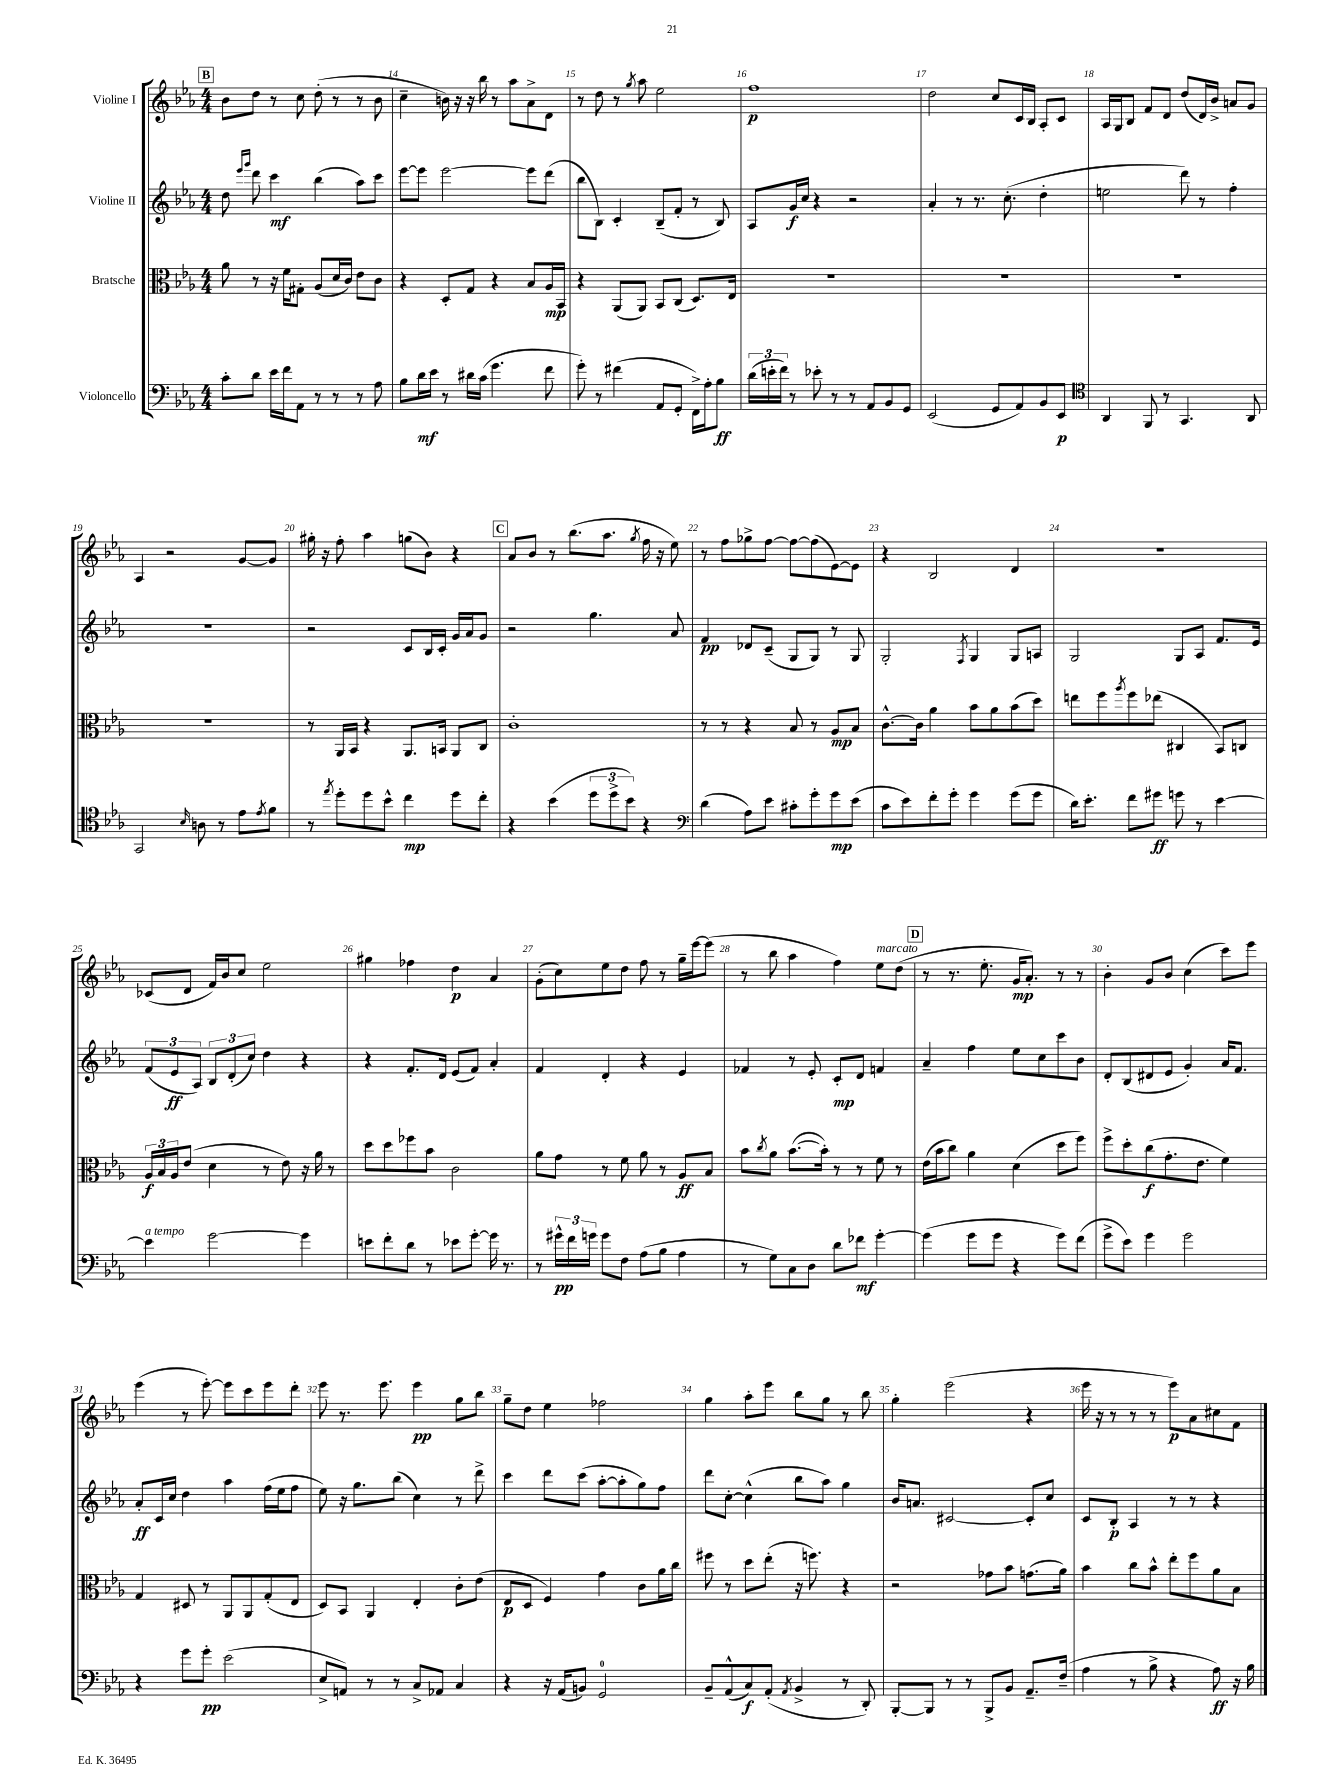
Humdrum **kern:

**kern	**dynam	**kern	**dynam	**kern	**dynam	**kern	**dynam
*part4	*part4	*part3	*part3	*part2	*part2	*part1	*part1
*staff4	*staff4	*staff3	*staff3	*staff2	*staff2	*staff1	*staff1
*I"Violoncello	*	*I"Bratsche	*	*I"Violine II	*	*I"Violine I	*
*clefF4	*	*clefC3	*	*clefG2	*	*clefG2	*
*k[b-e-a-]	*	*k[b-e-a-]	*	*k[b-e-a-]	*	*k[b-e-a-]	*
*M4/4	*	*M4/4	*	*M4/4	*	*M4/4	*
!!LO:REH:place=s1:t=B
=13	=13	=13	=13	=13	=13	=13	=13
8c'\L	.	8a-\	.	8dd\	.	8b-\L	.
.	.	.	.	16qqeee-/LL	.	.	.
.	.	.	.	16qqggg/JJ	.	.	.
8d\J	.	8r	.	8ddd\	.	8dd\J	.
16e-\LL	.	16r	.	4ccc\	mf	8r	.
16f\J	.	16f\KL	.	.	.	.	.
8AA-\J	.	8G#X'\J	.	.	.	8cc\	.
8r	.	(8A-/L	.	(4bb-\	.	(8dd'\	.
8r	.	16d/L	.	.	.	8r	.
.	.	16c/JJ)	.	.	.	.	.
8r	.	8e-\L	.	8aa-\L)	.	8r	.
8A-\	.	8c\J	.	8ccc\J	.	8b-\	.
=14	=14	=14	=14	=14	=14	=14	=14
8B-\L	.	4r	.	[8eee-\L	.	4cc~\	.
16d\L	mf	.	.	8eee-\J]	.	.	.
16e-\JJ	.	.	.	.	.	.	.
8r	.	8D'/L	.	[2eee-\	.	16bn\)	.
.	.	.	.	.	.	16r	.
16d#X\LL	.	8G/J	.	.	.	16r	.
(16c\JJ	.	.	.	.	.	16bb-\	.
4.g\	.	4r	.	.	.	8r	.
.	.	.	.	.	.	8aa-\L	.
.	.	8B-/L	.	8eee-\L]	.	8a-^\	.
8f\	.	16A-/L	mp	(8ddd\J	.	8d\J	.
.	.	16BB-/JJ	.	.	.	.	.
=15	=15	=15	=15	=15	=15	=15	=15
8g'\)	.	4r	.	8bb-\L	.	8r	.
8r	.	.	.	8B-\J)	.	8dd\	.
(4f#X\	.	(8AA-/L	.	4c'/	.	8r	.
.	.	.	.	.	.	8qgg/	.
.	.	8AA-/J)	.	.	.	8aa-\	.
8AA-/L	.	8BB-/L	.	(8B-~/L	.	2ee-\	.
8GG'/J	.	(8C/J	.	8f'/J	.	.	.
16FF^\LL)	.	8.D/L)	.	8r	.	.	.
16A-'\J	.	.	.	.	.	.	.
8B-\J	ff	.	.	8B-/)	.	.	.
.	.	16E-/Jk	.	.	.	.	.
=16	=16	=16	=16	=16	=16	=16	=16
(24d\LL	.	1r	.	8A-/L	.	1ff	p
24en'\	.	.	.	.	.	.	.
24f\JJ)	.	.	.	.	.	.	.
8r	.	.	.	16g/L	f	.	.
.	.	.	.	16cc/JJ	.	.	.
8e-X'\	.	.	.	4r	.	.	.
8r	.	.	.	.	.	.	.
8r	.	.	.	2r	.	.	.
8AA-/L	.	.	.	.	.	.	.
8BB-/	.	.	.	.	.	.	.
8GG/J	.	.	.	.	.	.	.
=17	=17	=17	=17	=17	=17	=17	=17
(2EE-/	.	1r	.	4a-'/	.	2dd\	.
.	.	.	.	8r	.	.	.
.	.	.	.	8.r	.	.	.
8GG/L	.	.	.	.	.	8cc/L	.
.	.	.	.	(8.cc'\	.	.	.
8AA-/)	.	.	.	.	.	16c/L	.
.	.	.	.	.	.	16B-/JJ	.
8BB-/	.	.	.	4dd'\	.	8A-'/L	.
8EE-/J	p	.	.	.	.	8c/J	.
=18	=18	=18	=18	=18	=18	=18	=18
*clefC4	*	*	*	*	*	*	*
4AA-/	.	1r	.	2een\	.	16A-/LL	.
.	.	.	.	.	.	16G/J	.
.	.	.	.	.	.	8B-/J	.
8FF/	.	.	.	.	.	8f/L	.
8r	.	.	.	.	.	8d/J	.
4.GG/	.	.	.	8ddd\)	.	(8dd/L	.
.	.	.	.	8r	.	16d/L)	.
.	.	.	.	.	.	16b-^/JJ	.
.	.	.	.	4ff'\	.	8an/L	.
8AA-/	.	.	.	.	.	8g/J	.
!!LO:LB:g=z
=19	=19	=19	=19	=19	=19	=19	=19
2GG/	.	1r	.	1r	.	4A-/	.
.	.	.	.	.	.	2r	.
16qqB-/	.	.	.	.	.	.	.
8An\	.	.	.	.	.	.	.
8r	.	.	.	.	.	.	.
8e-\L	.	.	.	.	.	[8g/L	.
8qe-/	.	.	.	.	.	.	.
8f\J	.	.	.	.	.	8g/J]	.
=20	=20	=20	=20	=20	=20	=20	=20
8r	.	8r	.	2r	.	16gg#X'\	.
.	.	.	.	.	.	16r	.
8qee-/	.	.	.	.	.	.	.
8dd'\L	.	16AA-/LL	.	.	.	8ff'\	.
.	.	16BB-/JJ	.	.	.	.	.
8dd\	.	4r	.	.	.	4aa-\	.
8b-^^\J	.	.	.	.	.	.	.
4cc\	mp	8.AA-/L	.	8c/L	.	(8ggn\L	.
.	.	.	.	16B-/L	.	8b-\J)	.
.	.	16BBn/Jk	.	16c'/JJ	.	.	.
8dd\L	.	8AA-/L	.	16g/LL	.	4r	.
.	.	.	.	16a-/J	.	.	.
8cc'\J	.	8C/J	.	8g/J	.	.	.
!!LO:REH:place=s1:t=C
=21	=21	=21	=21	=21	=21	=21	=21
4r	.	1c'	.	2r	.	8a-/L	.
.	.	.	.	.	.	8b-/J	.
(4b-\	.	.	.	.	.	8r	.
.	.	.	.	.	.	(8.bb-\L	.
12dd\L	.	.	.	4.gg\	.	.	.
.	.	.	.	.	.	8.aa-\J	.
12dd^\	.	.	.	.	.	.	.
12b-\J)	.	.	.	.	.	.	.
.	.	.	.	.	.	8qgg/	.
4r	.	.	.	.	.	16ff\	.
.	.	.	.	.	.	16r	.
.	.	.	.	8a-/	.	8ee-\)	.
=22	=22	=22	=22	=22	=22	=22	=22
*clefF4	*	*	*	*	*	*	*
(4d\	.	8r	.	4f/	pp	8r	.
.	.	8r	.	.	.	8ff\L	.
8A-\L)	.	4r	.	8d-X/L	.	8gg-X^\	.
8e-\J	.	.	.	(8c~/J	.	[8ff\J	.
8c#X'\L	.	8B-/	.	8G/L	.	8ff\L_	.
8g'\	.	8r	.	8G/J)	.	(8ff\]	.
8g\	mp	8A-/L	mp	8r	.	[8e-\)	.
(8e-\J	.	8B-/J	.	8G/	.	8e-\J]	.
=23	=23	=23	=23	=23	=23	=23	=23
8c\L	.	[8.c^^\L	.	2G'/	.	4r	.
8e-\)	.	.	.	.	.	.	.
.	.	16c\Jk]	.	.	.	.	.
8f'\	.	4a-\	.	.	.	2B-/	.
8g'\J	.	.	.	.	.	.	.
.	.	.	.	8qF/	.	.	.
4g\	.	8b-\L	.	4G/	.	.	.
.	.	8a-\	.	.	.	.	.
(8g\L	.	(8b-\	.	8G/L	.	4d/	.
8g\J	.	8dd\J)	.	8An/J	.	.	.
=24	=24	=24	=24	=24	=24	=24	=24
16d\KL)	.	8een\L	.	2G/	.	1r	.
8.e-'\J	.	.	.	.	.	.	.
.	.	8ff\	.	.	.	.	.
.	.	8qaa-/	.	.	.	.	.
8f\L	.	8ff\	.	.	.	.	.
8g#X\J	ff	(8ee-X\J	.	.	.	.	.
8gn\	.	4C#X/	.	8G/L	.	.	.
8r	.	.	.	8A-/J	.	.	.
[4e-\	.	8BB-/L)	.	8.f/L	.	.	.
.	.	8Cn/J	.	.	.	.	.
.	.	.	.	16e-/Jk	.	.	.
!!LO:LB:g=z
=25	=25	=25	=25	=25	=25	=25	=25
!LO:TX:a:i:t=a tempo	!	!	!	!	!	!	!
4e-\]	.	24A-/LL	f	(12f/L	.	(8c-X/L	.
.	.	24B-/	.	.	.	.	.
.	.	24A-/J	.	12e-/	ff	.	.
.	.	(8e-/J	.	.	.	8d/J	.
.	.	.	.	12A-/J)	.	.	.
[2g\	.	4d\	.	12B-/L	.	16f/LL)	.
.	.	.	.	.	.	16b-/J	.
.	.	.	.	(12d'/	.	.	.
.	.	.	.	.	.	8cc/J	.
.	.	.	.	12cc/J)	.	.	.
.	.	8r	.	4dd\	.	2ee-\	.
.	.	8e-\)	.	.	.	.	.
4g\]	.	16r	.	4r	.	.	.
.	.	16a-\	.	.	.	.	.
.	.	8r	.	.	.	.	.
=26	=26	=26	=26	=26	=26	=26	=26
8en\L	.	8dd\L	.	4r	.	4gg#X\	.
8f'\	.	8dd\	.	.	.	.	.
8d\J	.	8ff-X\	.	8.f'/L	.	4ff-X\	.
8r	.	8b-\J	.	.	.	.	.
.	.	.	.	16d/Jk	.	.	.
8e-X\L	.	2c\	.	(8e-/L	.	4dd\	p
[8g'\J	.	.	.	8f/J)	.	.	.
16g\]	.	.	.	4a-'/	.	4a-/	.
8.r	.	.	.	.	.	.	.
=27	=27	=27	=27	=27	=27	=27	=27
8r	.	8a-\L	.	4f/	.	(8g'\L	.
24g#X^^\LL	pp	8g\J	.	.	.	8cc\)	.
24f\	.	.	.	.	.	.	.
24gn\JJ	.	.	.	.	.	.	.
8g\L	.	8r	.	4d'/	.	8ee-\	.
8F\J	.	8f\	.	.	.	8dd\J	.
(8A-\L	.	8a-\	.	4r	.	8ff\	.
8B-\J	.	8r	.	.	.	8r	.
4A-\	.	8A-/L	ff	4e-/	.	16gg~\LL	.
.	.	.	.	.	.	[16eee-\J	.
.	.	8B-/J	.	.	.	(8eee-\J]	.
=28	=28	=28	=28	=28	=28	=28	=28
8r	.	8b-\L	.	4f-X/	.	8r	.
.	.	8qcc/	.	.	.	.	.
8G\L)	.	8a-\J	.	.	.	8bb-\	.
8C\	.	([8.b-\L	.	8r	.	4aa-\	.
8D\J	.	.	.	8e-'/	.	.	.
.	.	16b-'\Jk])	.	.	.	.	.
8d\L	.	8r	.	8c'/L	mp	4ff\)	.
8f-X\J	mf	8r	.	8d/J	.	.	.
!	!	!	!	!	!	!LO:TX:a:i:t=marcato	!
[4g'\	.	8f\	.	4fn/	.	8ee-\L	.
.	.	8r	.	.	.	(8dd\J	.
!!LO:REH:place=s1:t=D
=29	=29	=29	=29	=29	=29	=29	=29
(4g\]	.	(16e-\LL	.	4a-~/	.	8r	.
.	.	16b-\J	.	.	.	.	.
.	.	8cc\J)	.	.	.	8.r	.
8g\L	.	4a-\	.	4ff\	.	.	.
.	.	.	.	.	.	8.ee-'\	.
8g\J	.	.	.	.	.	.	.
4r	.	(4d\	.	8ee-\L	.	16g/KL	mp
.	.	.	.	.	.	8.a-'/J)	.
.	.	.	.	8cc\	.	.	.
8g\L)	.	8dd\L	.	8ccc\	.	8r	.
(8f\J	.	8ff\J)	.	8b-\J	.	8r	.
=30	=30	=30	=30	=30	=30	=30	=30
8g^\L	.	8ff^\L	.	8d'/L	.	4b-'\	.
8e-\J)	.	8dd'\	.	(8B-/	.	.	.
4g\	.	(8cc\	f	8d#X/	.	8g/L	.
.	.	8.g'\	.	8e-/J	.	8b-/J	.
2g\	.	.	.	4g'/)	.	(4cc\	.
.	.	8.e-\J	.	.	.	.	.
.	.	4f\)	.	16a-/KL	.	8ccc\L)	.
.	.	.	.	8.f/J	.	.	.
.	.	.	.	.	.	8eee-\J	.
!!LO:LB:g=z
=31	=31	=31	=31	=31	=31	=31	=31
4r	.	4G/	.	8a-'/L	ff	(4eee-\	.
.	.	.	.	16c/L	.	.	.
.	.	.	.	16cc/JJ	.	.	.
8g\L	.	8D#X/	.	4dd\	.	8r	.
8g'\J	pp	8r	.	.	.	[8eee-'\)	.
(2e-\	.	8AA-/L	.	4aa-\	.	8eee-\L]	.
.	.	8AA-/	.	.	.	8ccc\	.
.	.	(8G'/	.	(16ff\LL	.	8eee-\	.
.	.	.	.	16ee-\J	.	.	.
.	.	8E-/J	.	8ff\J	.	8ddd'\J	.
=32	=32	=32	=32	=32	=32	=32	=32
8E-^/L	.	8D/L)	.	8ee-\)	.	8eee-\	.
8AAn/J)	.	8BB-/J	.	16r	.	8.r	.
.	.	.	.	8.gg\L	.	.	.
8r	.	4AA-/	.	.	.	.	.
.	.	.	.	.	.	8.eee-\	.
8r	.	.	.	(8bb-\J	.	.	.
8C^/L	.	4E-'/	.	4cc\)	.	4eee-\	pp
8AA-X/J	.	.	.	.	.	.	.
4C/	.	8c'\L	.	8r	.	8gg\L	.
.	.	(8e-\J	.	8ddd^\	.	8bb-\J	.
=33	=33	=33	=33	=33	=33	=33	=33
4r	.	8E-/L	p	4ccc\	.	8gg~\L	.
.	.	8D/J	.	.	.	8dd\J	.
16r	.	4F/)	.	8ddd\L	.	4ee-\	.
(16AA-/KL	.	.	.	.	.	.	.
8BBn/J)	.	.	.	(8ccc\J	.	.	.
2GG/	.	4g\	.	[8aa-'\L	.	2ff-X\	.
.	.	.	.	8aa-'\]	.	.	.
.	.	8c\L	.	8gg\)	.	.	.
.	.	16a-\L	.	8ff\J	.	.	.
.	.	16cc\JJ	.	.	.	.	.
=34	=34	=34	=34	=34	=34	=34	=34
8BB-~/L	.	8ff#X\	.	8ddd\L	.	4gg\	.
(8AA-^^/	.	8r	.	[8cc'\J	.	.	.
8C/)	f	8dd\L	.	(4cc^^\]	.	8aa-'\L	.
(8AA-'/J	.	(8ee-'\J	.	.	.	8eee-\J	.
8qAA-/	.	.	.	.	.	.	.
4BB-^/	.	16r	.	8bb-\L	.	8bb-\L	.
.	.	8.ffn\)	.	.	.	.	.
.	.	.	.	8aa-\J)	.	8gg\J	.
8r	.	4r	.	4gg\	.	8r	.
8DD'/)	.	.	.	.	.	8bb-\	.
=35	=35	=35	=35	=35	=35	=35	=35
[8BBB-'/L	.	2r	.	16b-/KL	.	4gg'\	.
.	.	.	.	8.an/J	.	.	.
8BBB-/J]	.	.	.	.	.	.	.
8r	.	.	.	[2c#X/	.	(2eee-\	.
8r	.	.	.	.	.	.	.
8BBB-^/L	.	8g-X\L	.	.	.	.	.
8BB-/J	.	8b-\J	.	.	.	.	.
8.AA-~/L	.	(8.gn\L	.	8c#'/L]	.	4r	.
.	.	.	.	8cc/J	.	.	.
(16F~/Jk	.	16a-\Jk)	.	.	.	.	.
=36	=36	=36	=36	=36	=36	=36	=36
4A-\	.	4b-\	.	8c/L	.	16eee-\	.
.	.	.	.	.	.	16r	.
.	.	.	.	8B-'/J	p	8r	.
8r	.	8cc\L	.	4A-/	.	8r	.
8B-^\	.	8b-^^\J	.	.	.	8r	.
4r	.	8ee-'\L	.	8r	.	8eee-\L)	p
.	.	8ff\	.	8r	.	8a-\	.
8A-\)	ff	8a-\	.	4r	.	8cc#X\	.
16r	.	8B-\J	.	.	.	8f\J	.
16B-\	.	.	.	.	.	.	.
==	==	==	==	==	==	==	==
*-	*-	*-	*-	*-	*-	*-	*-
